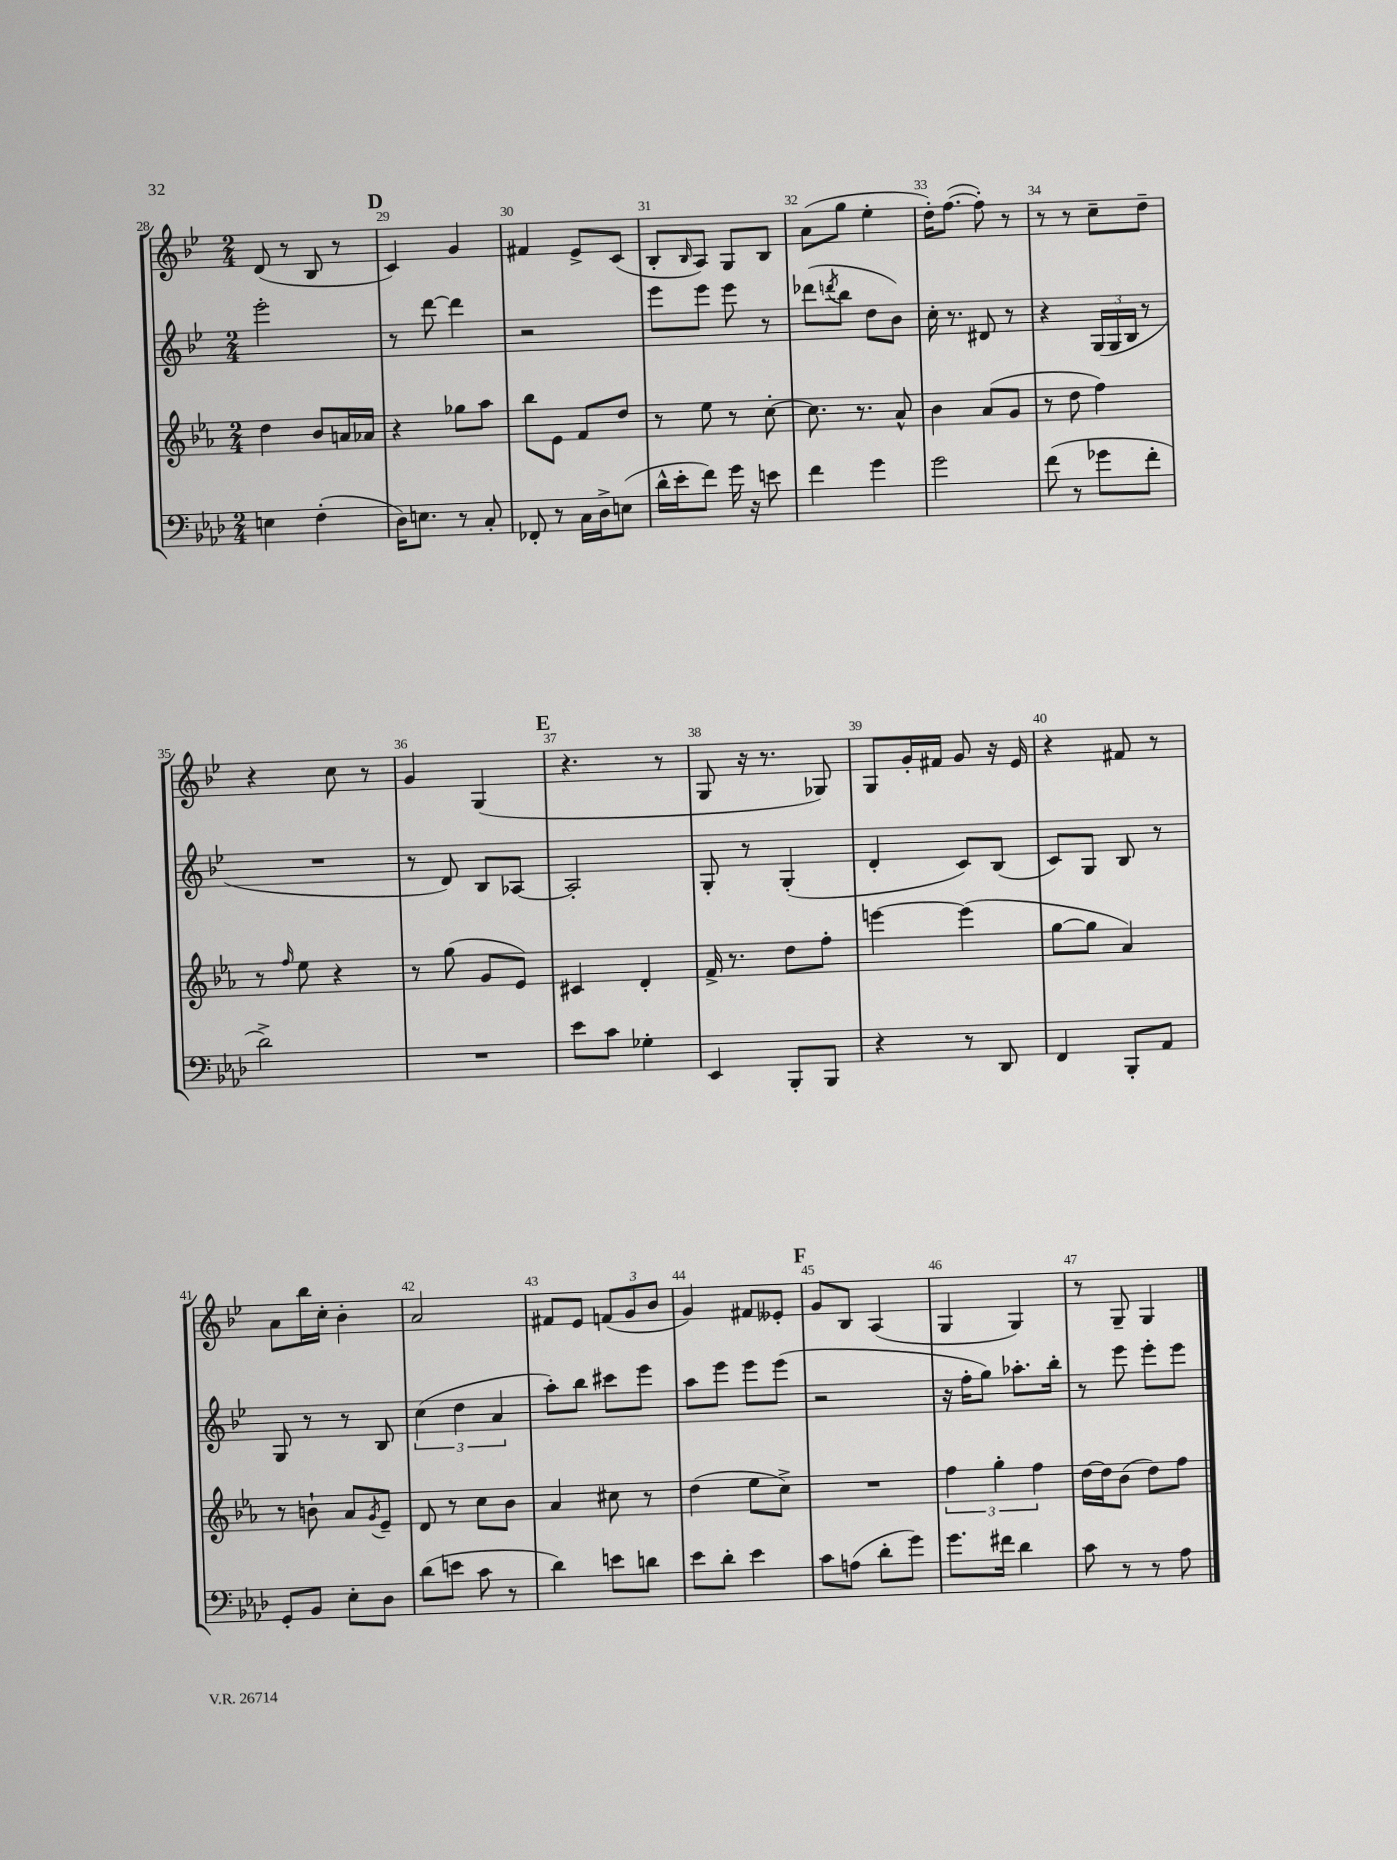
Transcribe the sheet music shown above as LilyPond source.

<<
\new StaffGroup <<
\new Staff = "s0" {
    \clef treble \key bes \major \numericTimeSignature \time 2/4
    d'8( r8 bes8 r8 |
    \mark \markup { \bold "D" } c'4) g'4 |
    fis'4 ees'8-> c'8( |
    bes8-. \grace { bes16 } a8) g8 bes8 |
    a'8( g''8 ees''4-. |
    d''16-.) f''8.~( f''8-.) r8 |
    r8 r8 c''8-- d''8-- |
    r4 c''8 r8 |
    g'4 g4( |
    \mark \markup { \bold "E" } r4. r8 |
    g8 r16 r8. ges8) |
    g8 g'16-. fis'16 g'8 r16 ees'16 |
    r4 fis'8 r8 |
    a'8 bes''16 c''16-. bes'4-. |
    a'2 |
    fis'8 ees'8 \tuplet 3/2 { f'8( g'8 bes'8 } |
    g'4) fis'8 eeses'8-. |
    \mark \markup { \bold "F" } g'8 bes8 a4( |
    g4 g4) |
    r8 g8-- g4 \bar "|." |
}
\new Staff = "s1" {
    \clef treble \key bes \major \numericTimeSignature \time 2/4
    ees'''2-. |
    \mark \markup { \bold "D" } r8 d'''8~ d'''4 |
    r2 |
    ees'''8 ees'''8 ees'''8 r8 |
    des'''8( \acciaccatura { d'''8 } bes''8 d''8 bes'8) |
    c''16-. r8. dis'8 r8 |
    r4 \tuplet 3/2 { g16( g16 bes16 } r8 |
    R2 |
    r8 d'8) bes8 aes8~ |
    \mark \markup { \bold "E" } aes2-. |
    g8-. r8 g4-.( |
    d'4-. c'8) bes8( |
    c'8) g8 bes8 r8 |
    g8 r8 r8 bes8 |
    \tuplet 3/2 { c''4( d''4 a'4 } |
    a''8-.) bes''8 cis'''8 ees'''8 |
    a''8 ees'''8 ees'''8 ees'''8( |
    \mark \markup { \bold "F" } r2 |
    r16 f''16-. g''8) aes''8.-. bes''16-. |
    r8 ees'''8 ees'''8-. ees'''8 \bar "|." |
}
\new Staff = "s2" {
    \clef treble \key ees \major \numericTimeSignature \time 2/4
    d''4 bes'8 a'16 aes'16 |
    \mark \markup { \bold "D" } r4 ges''8 aes''8 |
    bes''8 ees'8 f'8 d''8 |
    r8 ees''8 r8 c''8~-. |
    c''8. r8. aes'8-^ |
    bes'4 aes'8( g'8 |
    r8 d''8 f''4) |
    r8 \grace { f''16 } ees''8 r4 |
    r8 g''8( g'8 ees'8) |
    \mark \markup { \bold "E" } cis'4 d'4-. |
    f'16-> r8. d''8 f''8-. |
    e'''4~ e'''4( |
    g''8~ g''8 aes'4) |
    r8 b'8-! aes'8 \acciaccatura { g'8 } ees'8-- |
    d'8 r8 c''8 bes'8 |
    aes'4 cis''8 r8 |
    d''4( ees''8 c''8->) |
    \mark \markup { \bold "F" } R2 |
    \tuplet 3/2 { f''4 g''4-. f''4 } |
    d''16~ d''16 bes'8( d''8) f''8 \bar "|." |
}
\new Staff = "s3" {
    \clef bass \key aes \major \numericTimeSignature \time 2/4
    e4 f4-.( |
    \mark \markup { \bold "D" } des16) e8. r8 c8-. |
    fes,8-. r8 c16 des16-> e8( |
    des'16-^ ees'16-. f'8) g'16 r16 e'8 |
    f'4 g'4 |
    g'2 |
    f'8( r8 ges'8 f'8-. |
    des'2->) |
    R2 |
    \mark \markup { \bold "E" } ees'8 c'8 ges4-. |
    ees,4 bes,,8-. bes,,8 |
    r4 r8 des,8 |
    f,4 bes,,8-. aes,8 |
    g,8-. bes,8 ees8-. des8 |
    des'8( e'8 c'8 r8 |
    des'4) e'8 d'8 |
    ees'8 des'8-. ees'4 |
    \mark \markup { \bold "F" } c'8 a8( des'8-. g'8) |
    g'8. fis'16 des'4 |
    c'8 r8 r8 aes8 \bar "|." |
}
>>
>>
\layout { \context { \Score currentBarNumber = #28 \override BarNumber.break-visibility = ##(#f #t #t) barNumberVisibility = #all-bar-numbers-visible } }
